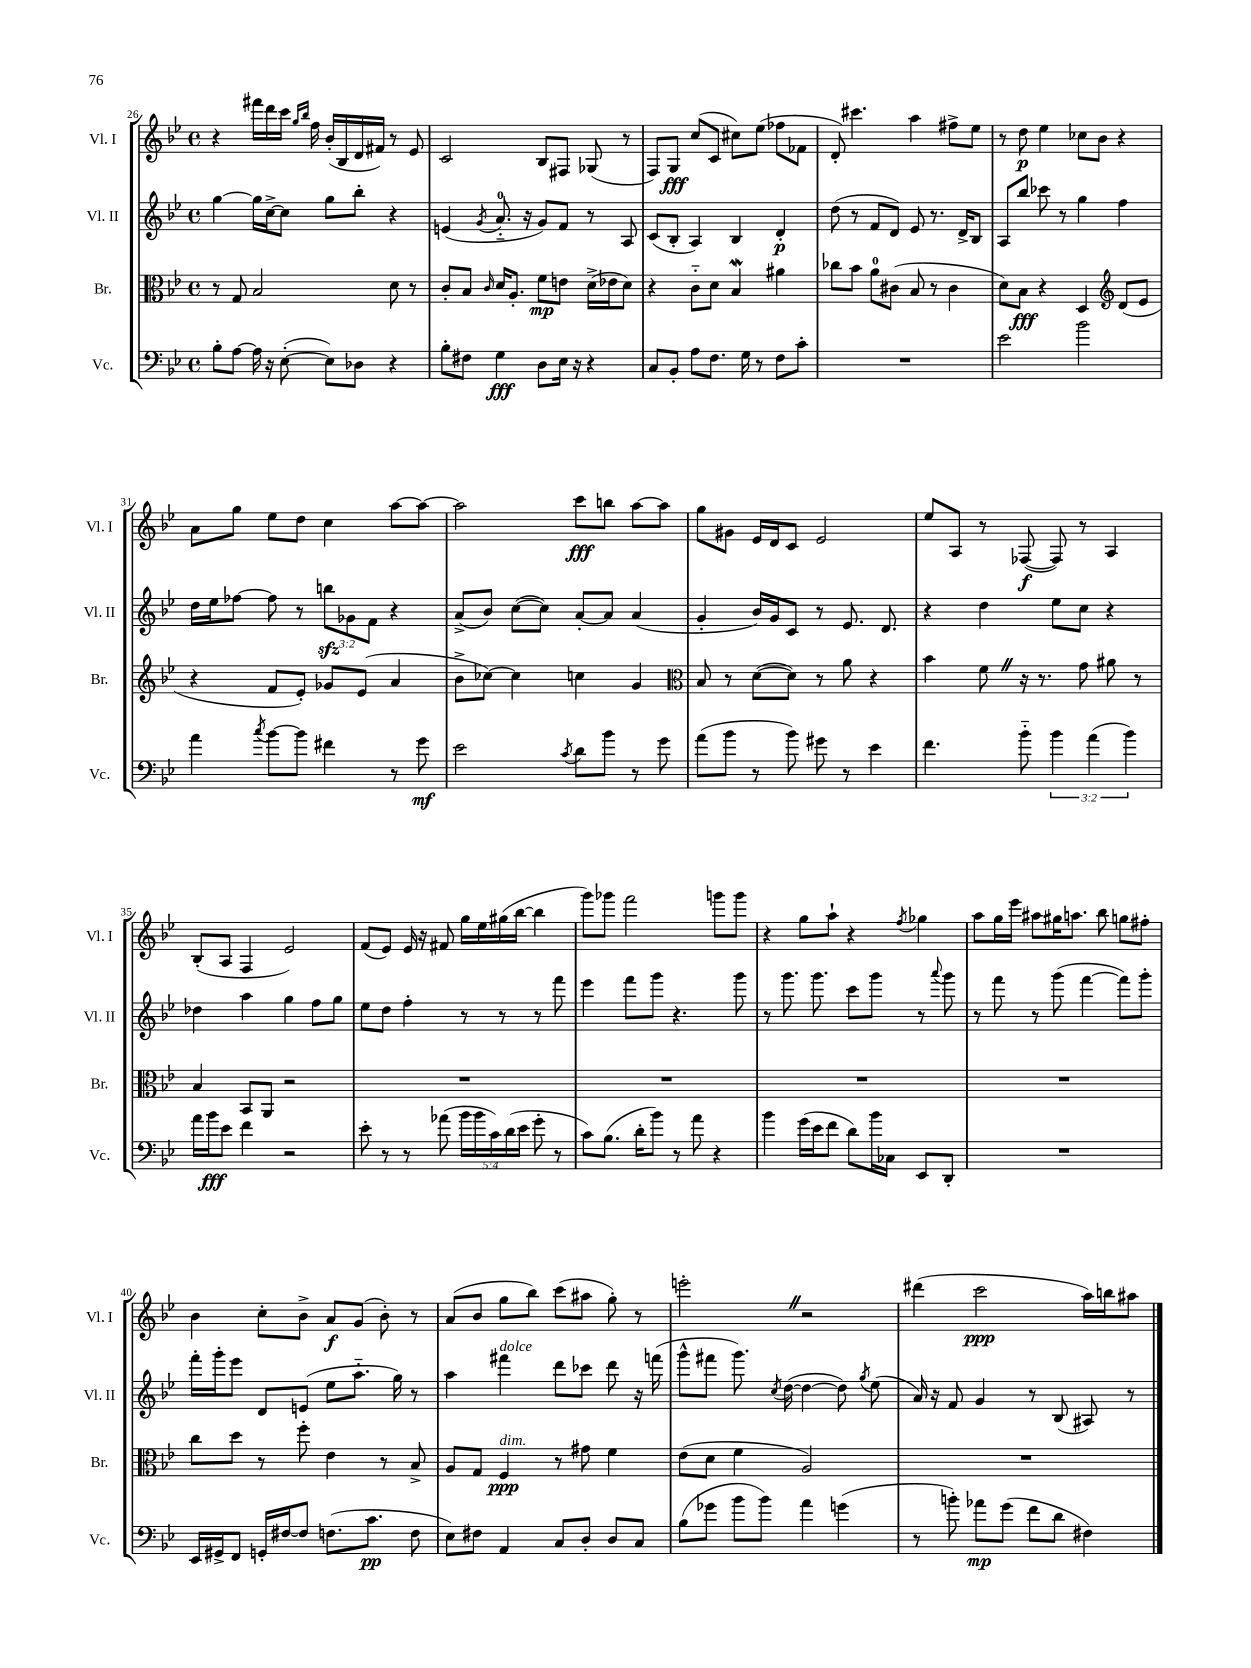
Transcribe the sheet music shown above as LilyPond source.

<<
\new StaffGroup <<
\new Staff = "s0" \with { instrumentName = "Vl. I" shortInstrumentName = "Vl. I" } {
    \clef treble \key bes \major \defaultTimeSignature \time 4/4
    \autoBeamOff r4 fis'''16[ d'''16 c'''16] \grace { g''16[ bes''16] } f''16 bes'16[-.( bes16 d'16 fis'16]) r8 ees'8 |
    c'2 bes8[ fis8] ges8( r8 |
    f8[) g8]\fff c''8[( c'8] cis''8[) ees''8]( fes''8[ fes'8] |
    d'8-.) cis'''4. a''4 fis''8[-> ees''8] |
    r8 d''8\p ees''4 ces''8[ bes'8] r4 |
    a'8[ g''8] ees''8[ d''8] c''4 a''8[~ a''8]~ |
    a''2 c'''8[\fff b''8] a''8[~ a''8] |
    g''8[ gis'8] ees'16[ d'16 c'8] ees'2 |
    ees''8[ a8] r8 fes8~\f( fes8) r8 a4 |
    bes8[-.( a8] f4 ees'2) |
    f'8[( ees'8]) ees'16 r16 fis'8 g''16[ ees''16 gis''16( bes''16]~ bes''4 |
    g'''8[) ges'''8] f'''2 g'''8[ g'''8] |
    r4 g''8[ a''8]-! r4 \acciaccatura { f''8 } ges''4 |
    a''8[ g''16 ees'''16] ais''8[ gis''16 a''8.] bes''8 g''8[ fis''8]-. |
    bes'4 c''8[-. bes'8]-> a'8[\f g'8]( bes'8-.) r8 |
    a'8[( bes'8] g''8[ bes''8]) c'''8[( ais''8] g''8-.) r8 |
    e'''2-. \once \override BreathingSign.text = \markup { \musicglyph "scripts.caesura.straight" } \breathe r2 |
    dis'''4( c'''2\ppp a''16[) b''16 ais''8] \bar "|." |
}
\new Staff = "s1" \with { instrumentName = "Vl. II" shortInstrumentName = "Vl. II" } {
    \clef treble \key bes \major \defaultTimeSignature \time 4/4 \override Staff.TupletNumber.text = #tuplet-number::calc-fraction-text
    \autoBeamOff g''4~ g''16[ c''16~-> c''8] g''8[ bes''8]-. r4 |
    e'4( \acciaccatura { g'8 } a'8.-0-_ r16 g'8[) f'8] r8 a8 |
    c'8[( bes8]-. a4) bes4 d'4-.\p |
    d''8( r8 f'8[ d'8]) ees'8 r8. d'16[-> bes8] |
    a8[ bes''8] ces'''8 r8 g''4 f''4 |
    d''16[ ees''16 fes''8]~ fes''8 r8 \tuplet 3/2 { b''8[\sfz ges'8 f'8] } r4 |
    a'8[->( bes'8]) c''8[~( c''8]) a'8[~-. a'8] a'4( |
    g'4-. bes'16[) g'16 c'8] r8 ees'8. d'8. |
    r4 d''4 ees''8[ c''8] r4 |
    des''4 a''4 g''4 f''8[ g''8] |
    ees''8[ d''8] f''4-. r8 r8 r8 f'''8 |
    ees'''4 f'''8[ g'''8] r4. g'''8 |
    r8 g'''8. g'''8. c'''8[ g'''8] r8 \appoggiatura { a'''8 } g'''8 |
    r8 f'''8 r8 g'''8( f'''4~ f'''8[) g'''8]-. |
    f'''16[-. g'''16-. ees'''8] d'8[ e'8]( ees''8[ a''8.]-_ g''16) r8 |
    a''4 fis'''4^\markup { \italic "dolce" } d'''8[ ces'''8] d'''8 r16 f'''16( |
    g'''8[-^ fis'''8] g'''8.) \acciaccatura { c''8 } d''16~( d''4~ d''8) \acciaccatura { g''8 } ees''8( |
    a'16) r16 f'8 g'4 r8 bes8( ais8) r8 \bar "|." |
}
\new Staff = "s2" \with { instrumentName = "Br." shortInstrumentName = "Br." } {
    \clef alto \key bes \major \defaultTimeSignature \time 4/4
    \autoBeamOff r8 g8 bes2 d'8 r8 |
    c'8[-. bes8] \grace { c'16 } d'16[ a8.]-. f'8[\mp e'8] d'16[->( ees'16 d'8]) |
    r4 c'8[-_ d'8] bes4\mordent ais'4 |
    ces''8[ bes'8] a'8[-0 cis'8]( bes8 r8 cis'4 |
    d'8[) bes8]\fff r4 d4 \clef treble d'8[( ees'8] |
    r4 f'8[ ees'8]-.) ges'8[ ees'8]( a'4 |
    bes'8[-> ces''8]~) ces''4 c''4 g'4 |
    \clef alto bes8 r8 d'8[~( d'8]) r8 a'8 r4 |
    bes'4 f'8 \once \override BreathingSign.text = \markup { \musicglyph "scripts.caesura.straight" } \breathe r16 r8. g'8 ais'8 r8 |
    bes4 bes,8[ a,8] r2 |
    R1 |
    R1 |
    R1 |
    R1 |
    c''8[ d''8] r8 f''8-. ees'4 r8 bes8-> |
    a8[ g8] f4\ppp^\markup { \italic "dim." } r8 gis'8 f'4 |
    ees'8[( d'8] f'4 a2) |
    R1 \bar "|." |
}
\new Staff = "s3" \with { instrumentName = "Vc." shortInstrumentName = "Vc." } {
    \clef bass \key bes \major \defaultTimeSignature \time 4/4 \override Staff.TupletNumber.text = #tuplet-number::calc-fraction-text
    \autoBeamOff bes8[-. a8]~ a16 r16 ees8~-.( ees8[) des8] r4 |
    bes8[-. fis8] g4\fff d8[ ees16] r16 r4 |
    c8[ bes,8]-. a8[ f8.] g16 r8 f8[ c'8]-. |
    R1 |
    ees'2 bes'2 |
    a'4 \acciaccatura { c''8 } bes'8[~ bes'8] fis'4 r8 g'8\mf |
    ees'2 \acciaccatura { c'8 } d'8[ bes'8] r8 g'8 |
    a'8[( bes'8] r8 bes'8) gis'8 r8 ees'4 |
    f'4. bes'8-_ \tuplet 3/2 { bes'4 a'4( bes'4) } |
    a'16[ bes'16\fff ees'8] f'4 r2 |
    ees'8-. r8 r8 aes'8( \tuplet 5/4 { bes'16[ bes'16 c'16) d'16( ees'16] } g'8-. r8 |
    c'8[) bes8.]( d'16[-. bes'8]) r8 a'8 r4 |
    bes'4 g'16[( ees'16 f'8] d'8[) bes'16 ces16] ees,8[ d,8]-. |
    R1 |
    ees,16[ gis,16-> f,8] g,16[-. fis16~ fis8] f8.[( c'8.]\pp f8 |
    ees8[) fis8] a,4 c8[ d8]-. d8[ c8] |
    bes8[( ges'8] bes'8[ bes'8]) a'4 g'4( |
    r8 b'8-.) aes'8[\mp g'8]( f'8[ d'8] fis4) \bar "|." |
}
>>
>>
\layout { \context { \Score currentBarNumber = #26 } }
